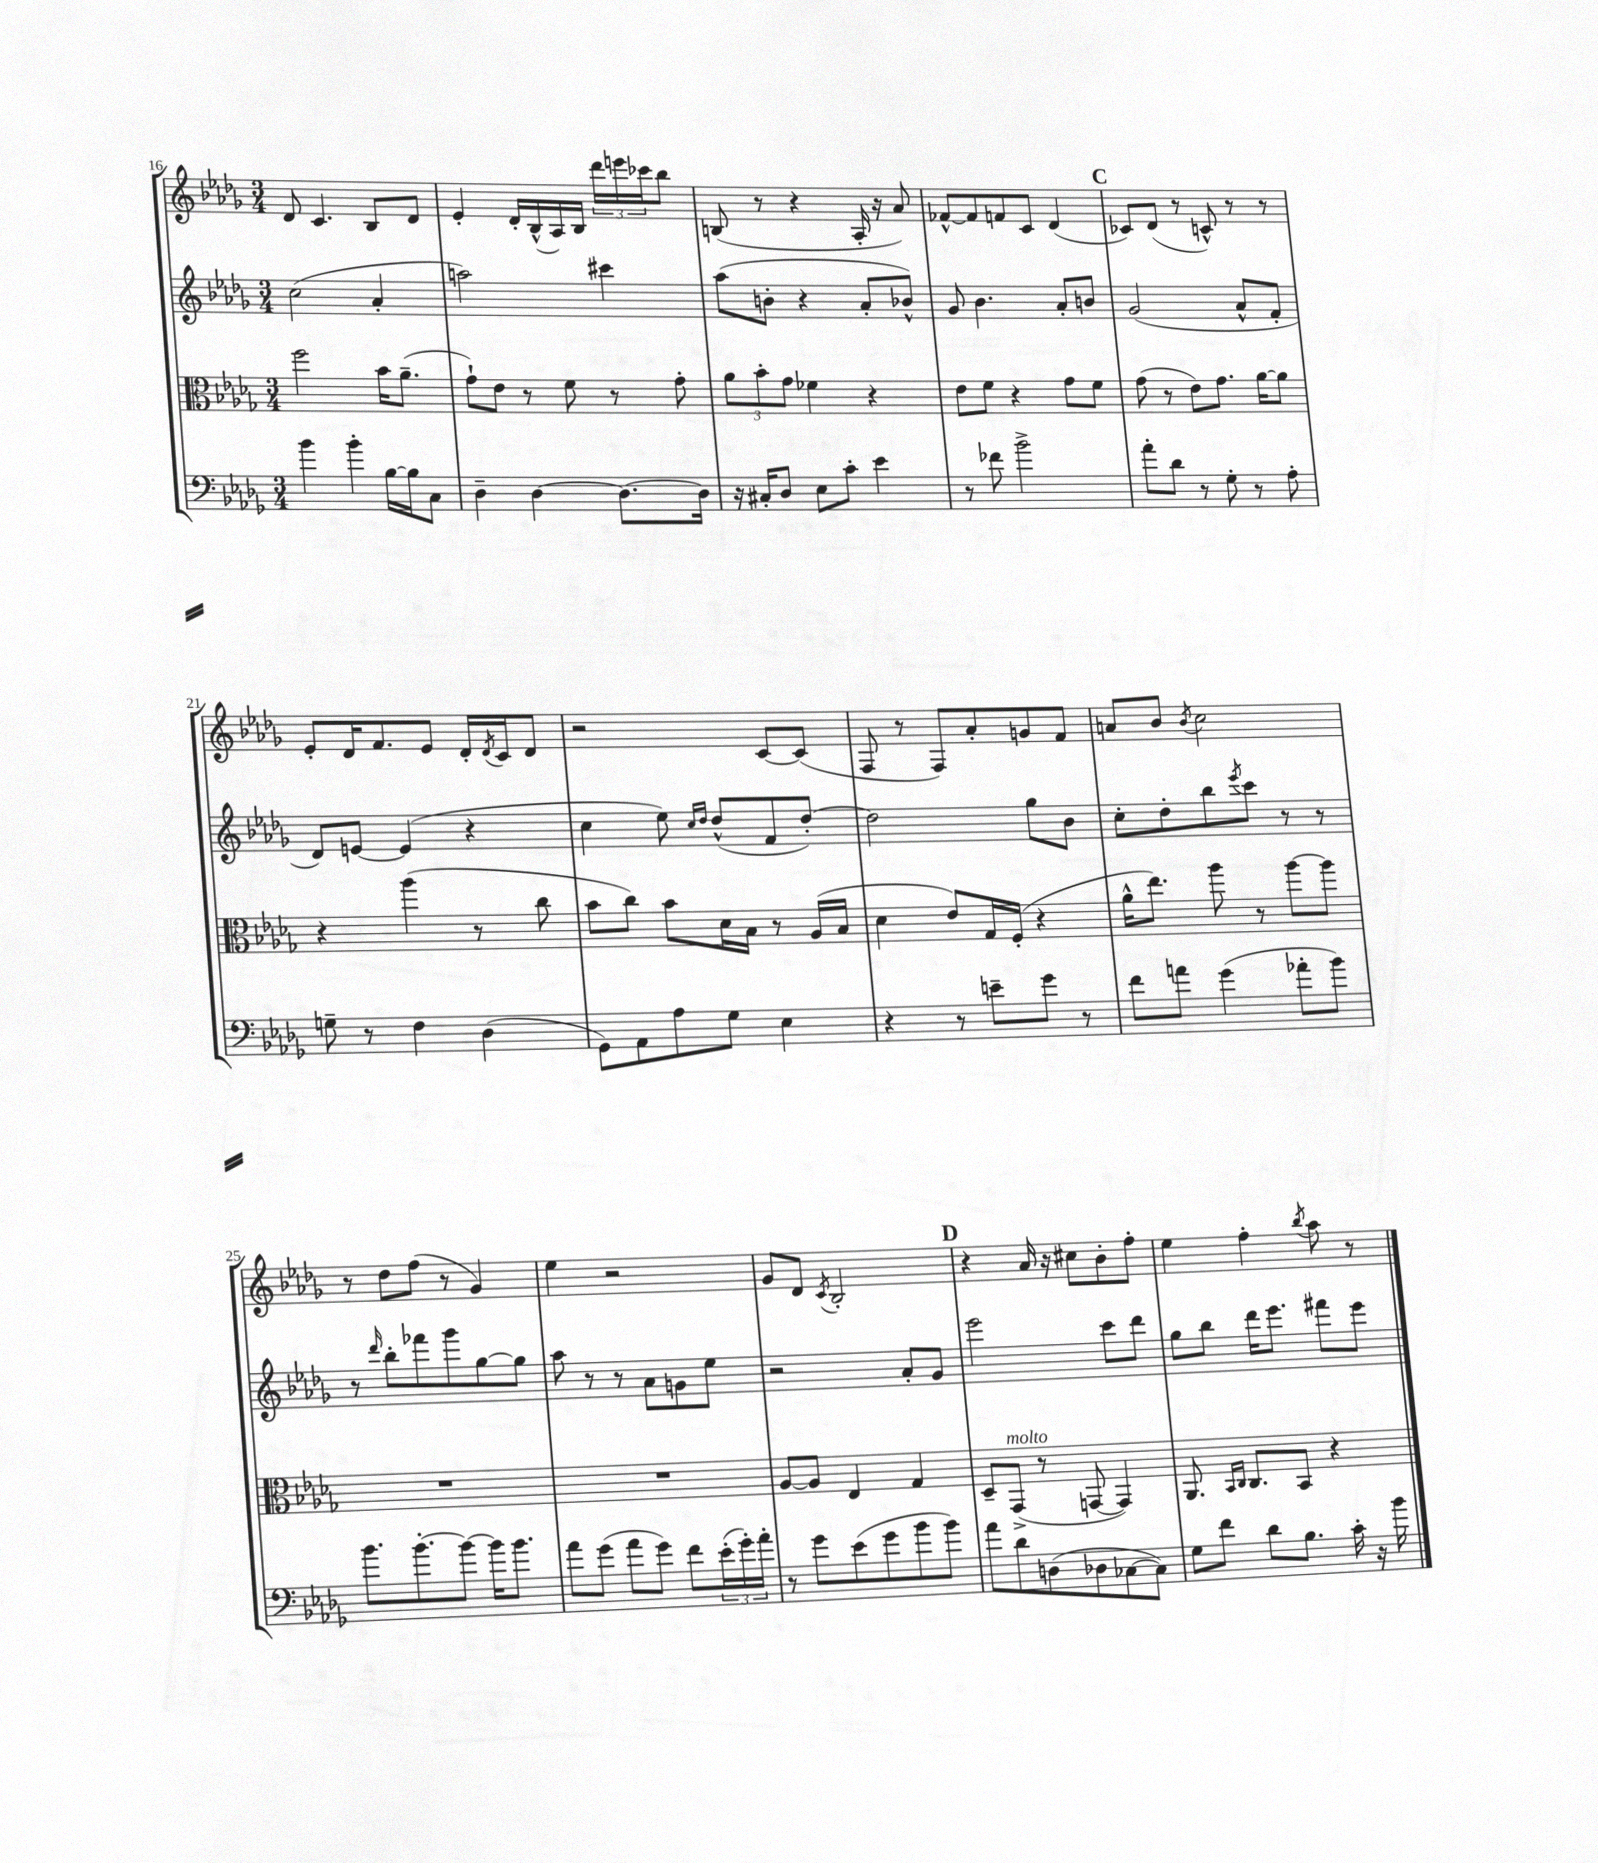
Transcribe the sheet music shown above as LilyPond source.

<<
\new StaffGroup <<
\new Staff = "s0" {
    \clef treble \key des \major \numericTimeSignature \time 3/4
    des'8 c'4. bes8 des'8 |
    ees'4-. des'16-. bes16-^( aes16) bes16 \tuplet 3/2 { des'''16 e'''16 ces'''16 } bes''8 |
    b8( r8 r4 aes16-. r16 aes'8) |
    fes'8~-^ fes'8 f'8 c'8 des'4( |
    \mark \markup { \bold "C" } ces'8) des'8( r8 c'8-^) r8 r8 |
    ees'8-. des'16 f'8. ees'8 des'16-. \acciaccatura { des'8 } c'16 des'8 |
    r2 c'8~ c'8( |
    f8 r8 f8) aes'8-. g'8 f'8 |
    a'8 bes'8 \acciaccatura { bes'8 } c''2 |
    r8 des''8 f''8( r8 ges'4) |
    ees''4 r2 |
    ges'8 des'8 \acciaccatura { c'8 } bes2-. |
    \mark \markup { \bold "D" } r4 aes'16 r16 cis''8 bes'8-. f''8-. |
    ees''4 f''4-. \acciaccatura { bes''8 } aes''8 r8 \bar "|." |
}
\new Staff = "s1" {
    \clef treble \key des \major \numericTimeSignature \time 3/4
    c''2( aes'4-. |
    a''2) cis'''4 |
    aes''8( b'8-. r4 aes'8-. bes'8-^) |
    ges'8 bes'4. aes'8-. b'8 |
    \mark \markup { \bold "C" } ges'2( aes'8-^ f'8-. |
    des'8) e'8~ e'4( r4 |
    c''4 ees''8) \grace { c''16 des''16 } des''8-^( f'8 des''8~-.) |
    des''2 ges''8 bes'8 |
    c''8-. des''8-. bes''8 \acciaccatura { ees'''8 } c'''8 r8 r8 |
    r8 \grace { des'''16 } bes''8-. fes'''8 ges'''8 ges''8~ ges''8 |
    aes''8 r8 r8 aes'8 g'8 ees''8 |
    r2 aes'8-. ges'8 |
    \mark \markup { \bold "D" } ees'''2 c'''8 des'''8 |
    ges''8 bes''8 des'''16 ees'''8. fis'''8 ees'''8 \bar "|." |
}
\new Staff = "s2" {
    \clef alto \key des \major \numericTimeSignature \time 3/4
    f''2 bes'16 aes'8.--( |
    ges'8-!) ees'8 r8 f'8 r8 ges'8-. |
    \tuplet 3/2 { aes'8 bes'8-. ges'8 } fes'4 r4 |
    ees'8 f'8 r4 ges'8 f'8 |
    \mark \markup { \bold "C" } ges'8( r8 ees'8) ges'8. aes'16~ aes'8 |
    r4 aes''4( r8 c''8 |
    bes'8 c''8) bes'8 des'16 bes16 r8 aes16( bes16 |
    des'4 ees'8) ges16 f16-.( r4 |
    aes'16-^ ees''8.) aes''8 r8 aes''8~ aes''8 |
    R2. |
    R2. |
    aes8~ aes8 ees4 ges4 |
    \mark \markup { \bold "D" } des8-- ges,8->^\markup { \italic "molto" }( r8 g,8~ g,4) |
    aes,8. \grace { bes,16 c16 } c8. bes,8 r4 \bar "|." |
}
\new Staff = "s3" {
    \clef bass \key des \major \numericTimeSignature \time 3/4
    bes'4 bes'4-. bes16~ bes16 c8 |
    des4-- des4~ des8.~ des16 |
    r16 cis16-. des8 ees8 c'8-. ees'4 |
    r8 fes'8 bes'2-> |
    \mark \markup { \bold "C" } aes'8-. des'8 r8 ges8-. r8 aes8-. |
    g8-- r8 f4 des4( |
    ges,8) aes,8 aes8 ges8 ees4 |
    r4 r8 e'8-- ges'8 r8 |
    f'8 a'8 ges'4( aes'8-. bes'8) |
    bes'8. bes'8.~-. bes'8~ bes'16 bes'8. |
    aes'8 ges'8( aes'8 ges'8) f'8 \tuplet 3/2 { ees'16-.( ges'16-.) aes'16-. } |
    r8 ges'8 ees'8( ges'8 bes'8 bes'8) |
    \mark \markup { \bold "D" } aes'8 des'8 d8( des8 ces8~ ces8) |
    ges8 f'8 des'8 bes8. c'16-. r16 bes'16 \bar "|." |
}
>>
>>
\layout { \context { \Score currentBarNumber = #16 } }
